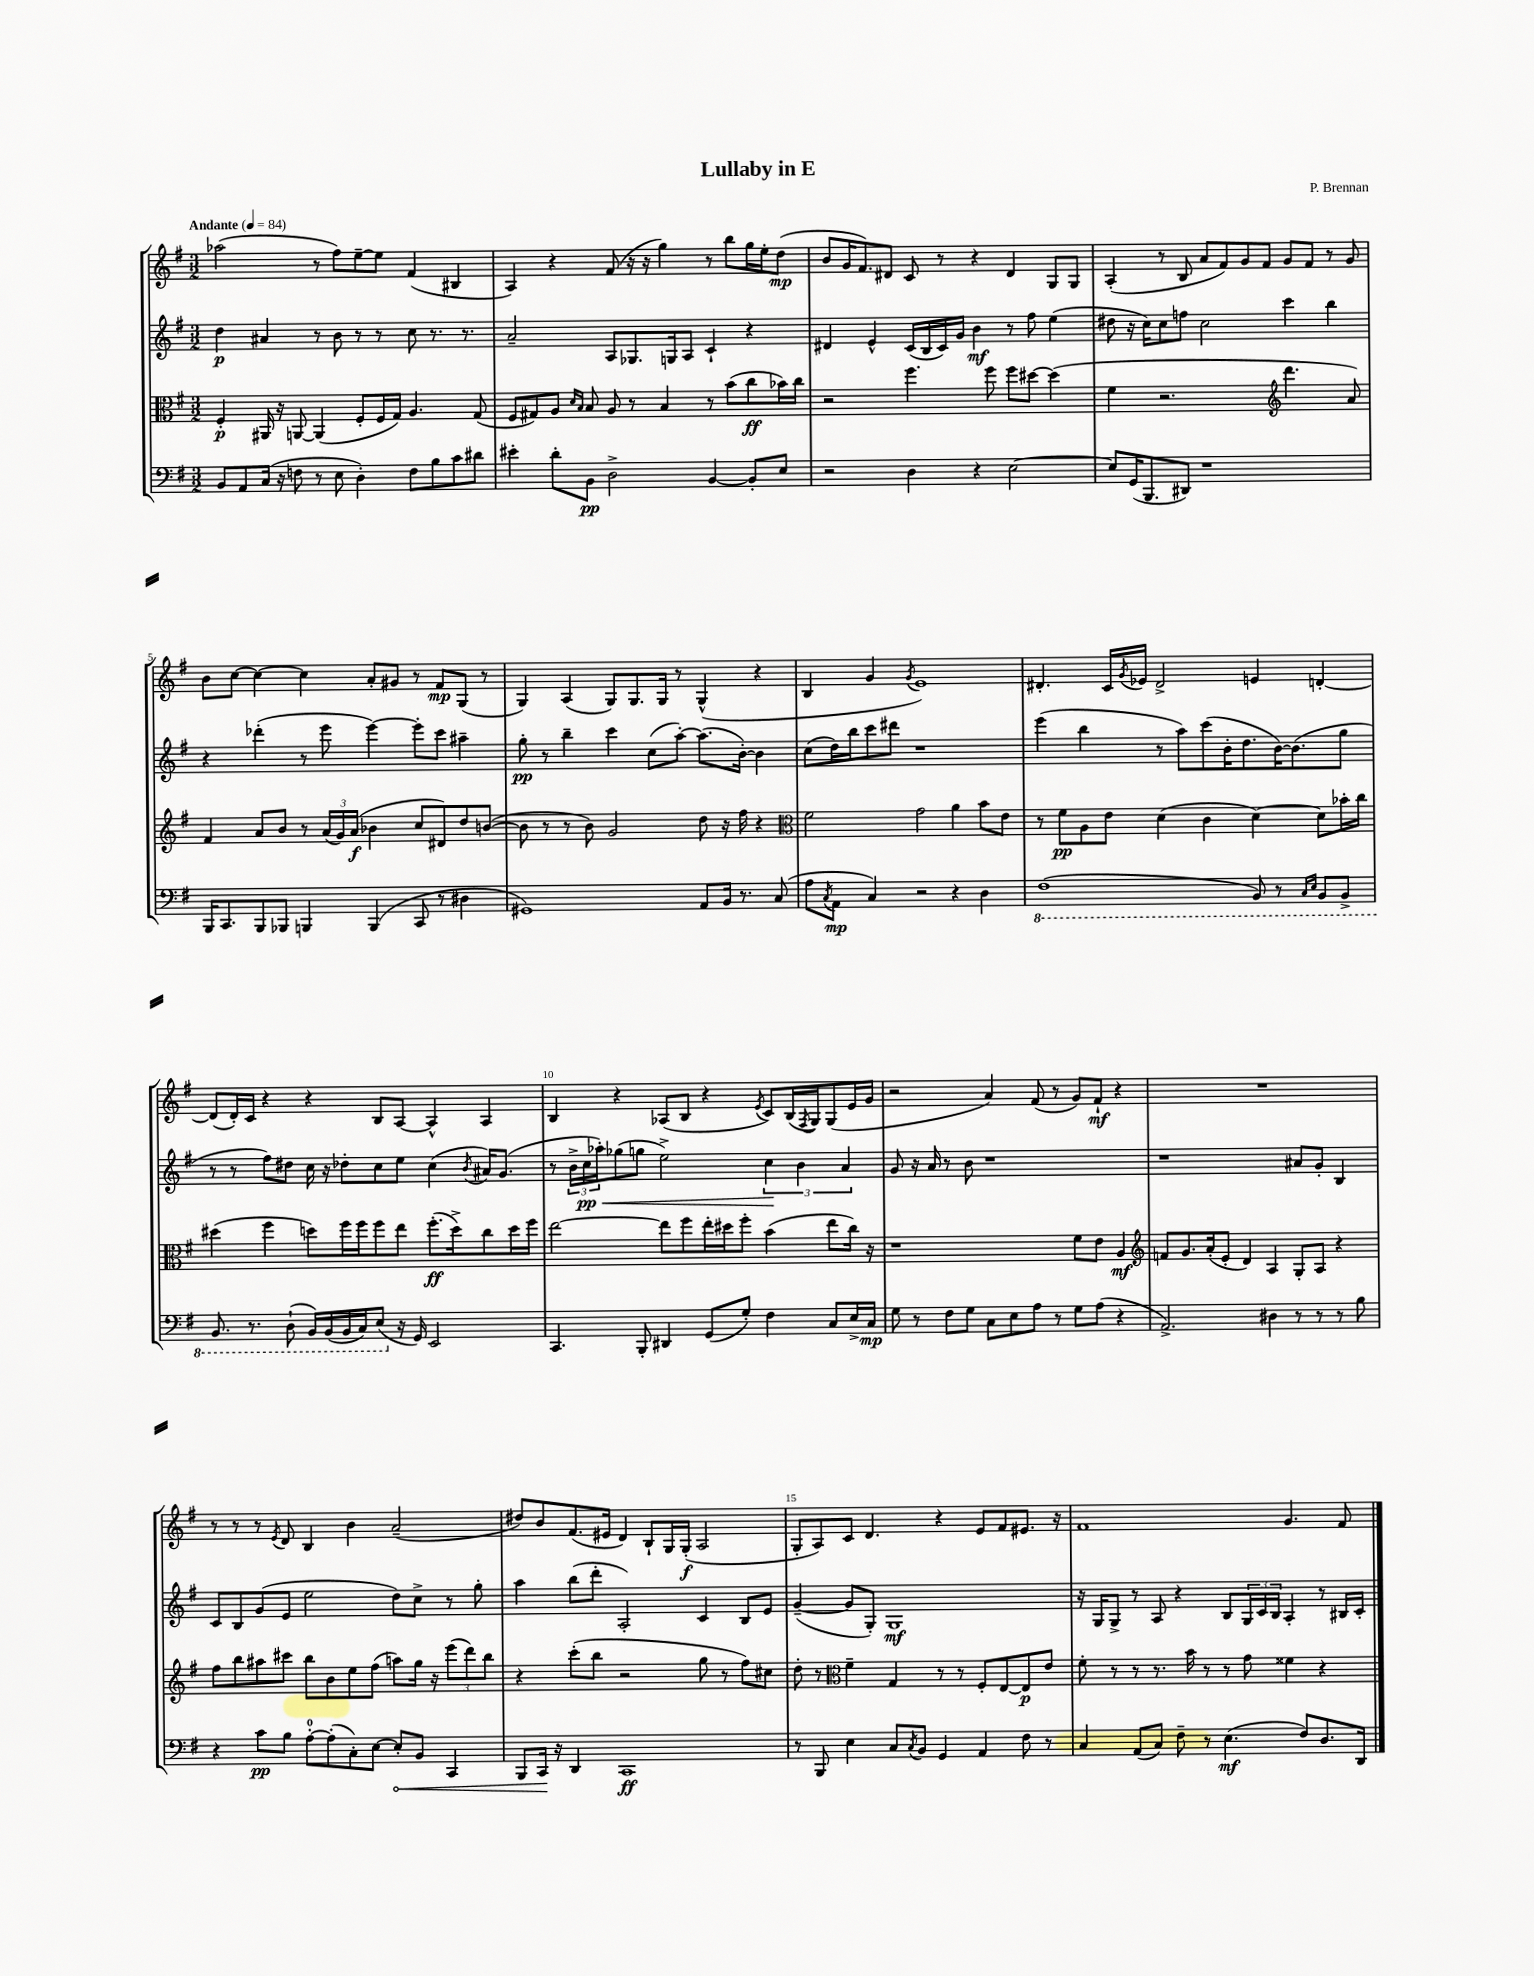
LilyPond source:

\header { title = "Lullaby in E" composer = "P. Brennan" }
<<
\new StaffGroup <<
\new Staff = "s0" {
    \clef treble \key g \major \numericTimeSignature \time 3/2 \tempo "Andante" 4 = 84
    aes''2( r8 fis''8) e''8~-- e''8 fis'4( bis4 |
    a4) r4 fis'8( r16 r16 g''4) r8 b''8 g''16 e''16-. d''8\mp( |
    b'8 g'16 fis'8.) dis'8 c'8 r8 r4 dis'4 g8 g8 |
    a4-.( r8 b8 a'8 fis'8) g'8 fis'8 g'8 fis'8 r8 g'8 |
    b'8 c''8~ c''4~ c''4 a'8-. gis'8 r8 fis'8\mp g8( r8 |
    g4) a4( g8) g8. g16 r8 g4-^( r4 |
    b4 g'4 \acciaccatura { g'8 } e'1) |
    dis'4.-. c'16 \acciaccatura { g'8 } ees'16 dis'2-> e'4 d'4~-. |
    d'8( d'16-.) c'16 r4 r4 b8 a8~ a4-^ a4 |
    b4 r4 aes8( b8 r4 \acciaccatura { e'8 } c'8) b16( \acciaccatura { fis8 } g16) g8( e'16 g'16 |
    r2 a'4) fis'8( r8 g'8) fis'8-!\mf r4 |
    R1. |
    r8 r8 r8 \acciaccatura { e'8 } d'8 b4 b'4 a'2--( |
    dis''8) b'8 fis'8.( eis'16 d'4) b8-! g16 g16-.\f( a2 |
    g8-. a8) c'8 d'4. r4 e'8 fis'8 eis'8. r16 |
    fis'1 g'4. fis'8 \bar "|." |
}
\new Staff = "s1" {
    \clef treble \key g \major \numericTimeSignature \time 3/2
    d''4\p ais'4 r8 b'8 r8 r8 c''8 r8. r8. |
    a'2-- a8 ges8. g16 a8 c'4-! r4 |
    dis'4 e'4-^ c'16( b16 c'16) g'16 b'4\mf r8 fis''8 e''4( |
    dis''8 r16 c''16) c''8 f''8 c''2 c'''4 b''4 |
    r4 des'''4-.( r8 e'''8 e'''4~) e'''8-. c'''8 ais''4-- |
    g''8-.\pp r8 b''4-- c'''4 c''8( a''8~-.) a''8.( b'16~-.) b'4 |
    c''8( d''16) b''16 c'''8 dis'''8 r1 |
    e'''4( b''4 r8 a''8) c'''8( b'16-. d''8. b'16~) b'8.( g''8 |
    r8 r8 fis''8) dis''8 c''16 r16 des''8-. c''8 e''8 c''4( \acciaccatura { b'8 } ais'16) g'8.( |
    r8 \tuplet 3/2 { b'16-> c''16\pp\< aes''16-.) } ges''8( g''8 e''2->) \tuplet 3/2 { c''4\! b'4 a'4 } |
    g'8 r16 a'16 r8 b'8 r1 |
    r1 ais'8 g'8-. b4 |
    c'8 b8 g'8( e'8 e''2 d''8) c''8-> r8 g''8-. |
    a''4 b''8( d'''8-. a2-.) c'4 b8 e'8 |
    g'4~--( g'8 g8-.) g1\mf |
    r16 g16 g8-> r8 a8 r4 b8 \tuplet 3/2 { g16 c'16 b16 } a4-. r8 bis16 c'16-. \bar "|." |
}
\new Staff = "s2" {
    \clef alto \key g \major \numericTimeSignature \time 3/2
    fis4-.\p ais,16 r16 a,8~ a,4( fis8-. fis16 g16) a4. g8( |
    fis8 gis8) a8 \grace { d'16 b16 } b8 a8 r8 b4 r8 b'8( c''8\ff bes'16) c''16 |
    r2 fis''4. fis''8 fis''8 dis''8~ dis''4( |
    fis'4 r2. \clef treble d'''4. a'8) |
    fis'4 a'8 b'8 r8 \tuplet 3/2 { a'16( g'16) a'16\f( } bes'4 c''8 dis'8) d''8 b'8~( |
    b'8 r8 r8 b'8) g'2 d''8 r16 fis''16 r4 |
    \clef alto fis'2 g'2 a'4 b'8 e'8 |
    r8 fis'8\pp a8 e'8 d'4( c'4 d'4~) d'8 bes'16-. c''16 |
    dis''4( fis''4 d''8) fis''16 fis''16 fis''8 e''8 fis''8.-.\ff( d''16->) c''8 d''16 fis''16 |
    e''2~ e''8 fis''8 e''16-. dis''16 fis''8-. b'4( e''8 c''16) r16 |
    r1 fis'8 e'8 a4\mf |
    \clef treble f'8 g'8. a'16-.( e'8-. d'4) a4 g8-. a8 r4 |
    fis''8 b''8 ais''8 cis'''8 b''8 b'8 e''8 fis''8( a''8) g''16 r16 \tuplet 3/2 { e'''8( d'''8) b''8 } |
    r4 c'''8-.( b''8 r2 g''8 r8 fis''8) cis''8 |
    d''8-. r8 \clef alto fis'4-- g4 r8 r8 fis8-. e8~ e8\p e'8 |
    fis'8-. r8 r8 r8. b'16 r8 r8 g'8 fisis'4 r4 \bar "|." |
}
\new Staff = "s3" {
    \clef bass \key g \major \numericTimeSignature \time 3/2
    b,8 a,8 c16( r16 f8 r8 e8 d4-.) f8 b8 c'8 dis'8 |
    eis'4-. d'8-. b,8\pp d2-> b,4~ b,8-. e8 |
    r2 d4 r4 e2~ |
    e8 g,16( b,,8. dis,8) r1 |
    b,,16 c,8. b,,8 bes,,8 b,,4 b,,4( c,8 r8 dis4 |
    gis,1) a,8 b,16 r8. c8( |
    a8 \acciaccatura { c8 } a,8\mp c4) r2 r4 d4 |
    \ottava #-1 fis,1( b,,8) r8 \grace { c,16 e,16 } b,,8 b,,8-> |
    b,,8. r8. d,8-!( b,,16) b,,16( b,,16 c,16) e,8( \ottava #0 r16 g,16) e,2 |
    c,4. b,,8-. dis,4 g,8( g8-.) fis4 c8 e16-> c16\mp |
    g8 r8 fis8 g8 c8 e8 a8 r8 g8 a8( r4 |
    a,2.->) dis4 r8 r8 r8 b8 |
    r4 c'8\pp b8 a8-0~-. a8-.( c8-.) e8~ \once \override Hairpin.circled-tip = ##t e8-.\< b,8 c,4 |
    b,,8 c,16\! r16 d,4 c,1\ff |
    r8 b,,8 e4 c8 \acciaccatura { c8 } b,8 g,4 a,4 fis8 r8 |
    c4 a,8( c8) fis8-- r8 e4.\mf( fis8) d8. d,16 \bar "|." |
}
>>
>>
\layout { \context { \Score \override BarNumber.break-visibility = ##(#f #t #t) barNumberVisibility = #(every-nth-bar-number-visible 5) } }
